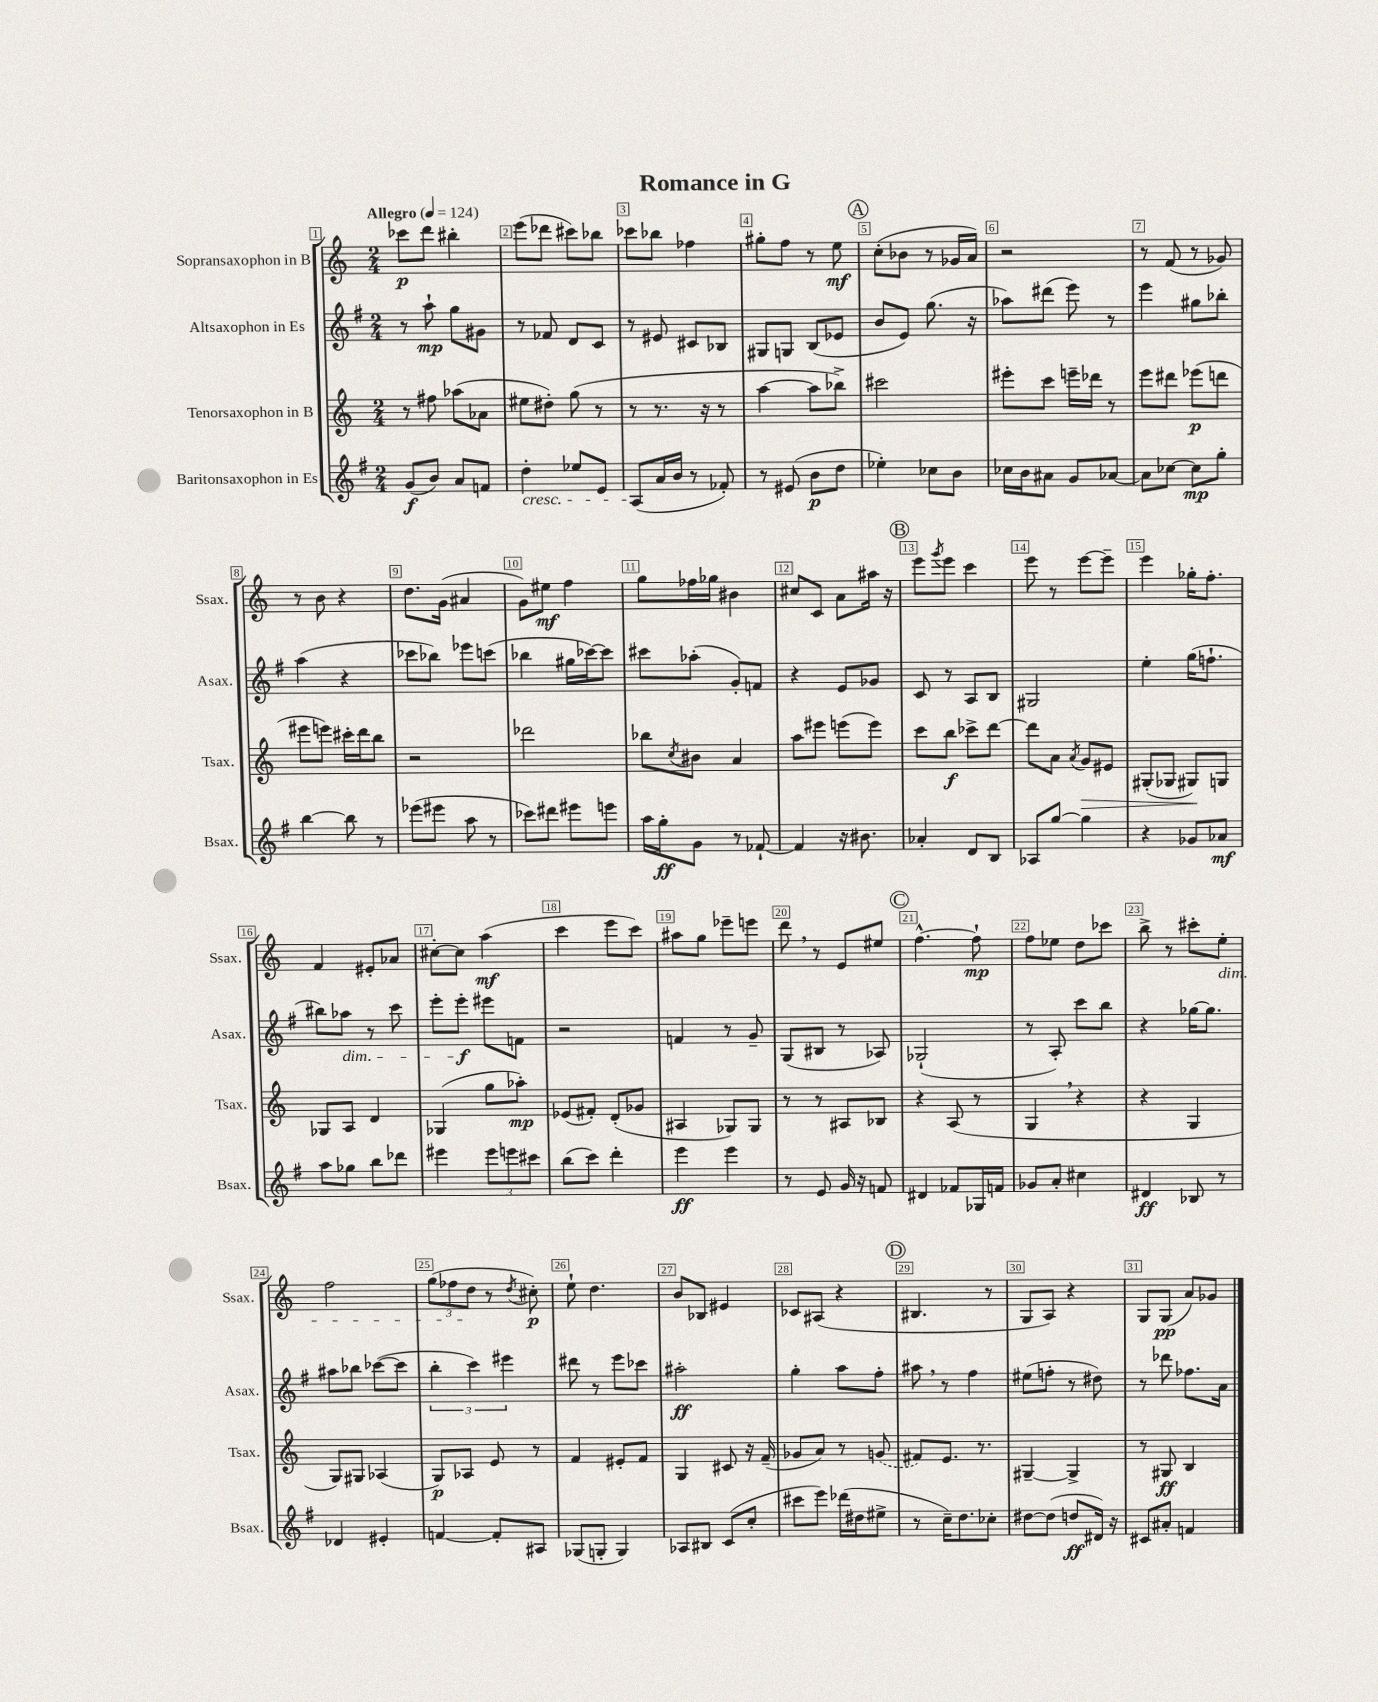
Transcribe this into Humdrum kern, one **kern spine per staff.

**kern	**kern	**kern	**kern
*staff4	*staff3	*staff2	*staff1
*clefG2	*clefG2	*clefG2	*clefG2
*k[f#]	*k[]	*k[f#]	*k[]
*M2/4	*M2/4	*M2/4	*M2/4
*MM124	*MM124	*MM124	*MM124
(8g/L	8r	8r	8ccc-\L
8b/J)	8ff#\	8aa`\	8ddd\J
8a/L	(8aa-\L	8gg\L	4bb#'\
8f/J	8a-\J	8g#\J	.
=	=	=	=
4dd'\	8ee#\L	8r	(8eee\L
.	8dd#'\J)	8f-/	8ddd-\J
8ee-/L	(8gg\	8d/L	8ccc#\L)
8e/J	8r	8c/J	8bb-\J
=	=	=	=
(8A/L	8r	8r	8ccc-\L
16a/L	8.r	8e#/	8bb-\J
16b/JJ	.	.	.
8r	.	8c#/L	4ff-\
.	16r	.	.
8f-'/)	8r	8B-/J	.
=	=	=	=
8r	[4aa\	8G#/L	8gg#'\L
(8e#/	.	8G/J	8ff\J
8b\L	8aa\]L	(8B/L	8r
8dd\J	8bb-^\J)	8e-/J	8ee\
=	=	=	=
4ee-'\)	2ccc#\	8b/L	(8cc'\L
.	.	8e/J)	8b-\J
8cc-\L	.	(8.gg\	8r
8b\J	.	.	16g-/LL
.	.	16r	16a/JJ)
=	=	=	=
16cc-\LL	8eee#'\L	8aa-\L)	2r
16b\J	.	.	.
8a#\J	8ccc\J	(8ddd#\J	.
8g/L	16eee~\LL	8eee\)	.
.	16ddd-\JJ	.	.
[8a-/J	8r	8r	.
=	=	=	=
8a-\]L	8eee\L	4eee\	8r
[8cc-\J	8ddd#\J	.	(8f/
8cc-\]L	(8eee-\L	8gg#\L	8r
8gg'\J	8ddd\J	8bb-'\J	8g-/)
=	=	=	=
[4bb\	8eee#\L	(4aa\	8r
.	8eee\J)	.	8b\
8bb\]	16ccc#'\LL	4r	4r
.	16ddd\J	.	.
8r	8bb\J	.	.
=	=	=	=
(8eee-\L	2r	8ccc-\L	8.dd\L
8eee#\J	.	8bb-\J)	.
.	.	.	(16g\Jk
8aa\	.	8eee-\L	4a#/
8r	.	(8ccc\J	.
=	=	=	=
8ccc-\L)	2ddd-\	4bb-\	8g\L)
8ddd#\J	.	.	8ee#\J
8eee#\L	.	16gg#\LL	4ff\
.	.	[16ccc-\J)	.
8eee\J	.	8ccc-\]J	.
=	=	=	=
16aa\LL	8bb-\L	8ccc#\L	8gg\L
16gg'\J	.	.	.
.	8qcc/	.	.
8g\J	8b#\J	(8aa-'\J	16ff-\L
.	.	.	16gg-\JJ
8r	4a/	8g'/L)	4b#\
[8f-`/	.	8f/J	.
=	=	=	=
4f-/]	8aa\L	4r	8cc#/L
.	8eee#\J	.	8c/J
16r	(8eee\L	8e/L	8a\L
8.b#\	.	.	.
.	8eee\J)	8g-/J	16aa#\Jk
.	.	.	16r
=	=	=	=
4a-'/	8ccc\L	8c/	8eee\L
.	.	.	8qggg/
.	8bb\J	8r	8eee\J
8d/L	8ccc-^\L	8A/L	4ccc\
8B/J	[8ddd\J	8B/J	.
=	=	=	=
8A-/L	8ddd\]L	2G#/	8eee\
[8gg/J	8a\J	.	8r
.	8qa/	.	.
4gg\]	8g/L	.	[8eee\L
.	8e#/J	.	8eee~\]J
=	=	=	=
4r	(8G#'/L	4ee'\	4eee\
.	8G-/J	.	.
8g-/L	8G#/L)	(16gg\LK	16gg-'\LK
.	.	8.ff`\J	8.ff'\J
8a-/J	8G/J	.	.
=	=	=	=
8aa\L	8G-/L	8bb#\L)	4f/
8gg-\J	8A/J	8aa-\J	.
8bb\L	4d/	8r	8e#'/L
8ddd-\J	.	8ccc\	8a-/J
=	=	=	=
4eee#\	(4G-/	8eee'\L	[8cc#'\L
.	.	8eee'\J	8cc#\]J
12eee#\L	8gg\L	8eee#\L	(4aa\
12eee\	.	.	.
.	8aa-'\J)	8f\J	.
12ccc#\J	.	.	.
=	=	=	=
(8bb\L	(8e-/L	2r	4ccc\
8ccc\J)	8f#'/J)	.	.
4ddd'\	(8d'/L	.	8eee\L
.	8g-/J	.	8ccc\J)
=	=	=	=
4eee\	4A#/	4f/	8aa#\L
.	.	.	8gg\J
4eee\	8G-/L)	8r	8eee-~\L
.	8G-/J	8g~/	8eee\J
=	=	=	=
8r	8r	(8G/L	8ddd\
8e/	8r	8B#/J	8r
16g/	8A#/L	8r	8e/L
16r	.	.	.
8f/	8B-/J	8A-/)	8ee#/J
=	=	=	=
4d#/	4r	(2G-`/	[4.ff^^\
8f-/L	(8A/	.	.
16G-/L	8r	.	8ff`\]
16f/JJ	.	.	.
=	=	=	=
8g-/L	4G/	8r	8ff\L
8a'/J	.	8A'/)	8ee-\J
4cc#\	4r	8ccc\L	8dd\L
.	.	8bb\J	8ccc-\J
=	=	=	=
4d#/	4r	4r	8bb^\
.	.	.	8r
8B-/	4G/	[16gg-\LK	8ccc#'\L
.	.	8.gg-\]J	.
8r	.	.	8ee'\J
=	=	=	=
4d-/	8G/L)	8aa#\L	2ff\
.	8G#/J	8bb-\J	.
4e#'/	(4A-/	([8ccc-\L	.
.	.	8ccc-\]J	.
=	=	=	=
[4f/	8G/L)	6bb'\	(12gg\L
.	.	.	12ff-\
.	8A-/J	.	.
.	.	6ccc\)	12dd\J
8f'/]L	8e/	.	8r
.	.	6eee#\	.
.	.	.	8qdd/
8A#/J	8r	.	8cc#'\)
=	=	=	=
(8G-/L	4f/	8ddd#\	8ee`\
8G'/J	.	8r	4.dd\
4G/)	8e#'/L	8eee\L	.
.	8f/J	8ccc-\J	.
=	=	=	=
8A-/L	4G/	2aa#'\	8b/L
8B#/J	.	.	8B-/J
(8c/L	8c#/	.	4e#/
8cc'/J	16r	.	.
.	(16f~/	.	.
=	=	=	=
8ccc#\L	8g-/L	4gg'\	8c-/L
8eee\J)	8a/J)	.	(8A#/J
(16ddd-\LL	8r	8aa\L	4r
16dd#\J	.	.	.
8ee#^\J	(8g/	8ff#'\J	.
=	=	=	=
8r	8f#/L)	8aa#\	4.B#/
16cc~\LK)	8.e/J	8r	.
8.dd\	.	.	.
.	.	4ff#\	.
.	8.r	.	.
8cc-'\J	.	.	8r
=	=	=	=
[8dd#\L	[4G#~/	(8ee#\L	8G/L
(8dd#\]J	.	8ff'\J	8A/J)
8dd/L	4G#^/]	8r	4r
16d#/Jk)	.	8dd#\)	.
16r	.	.	.
=	=	=	=
8c#/L	8r	8r	8G/L
8a#'/J	8G#/	8ddd-\	(8G/J
4f/	4B/	8.ff-\L	8a/L)
.	.	.	8g-/J
.	.	16a\Jk	.
==	==	==	==
*-	*-	*-	*-
